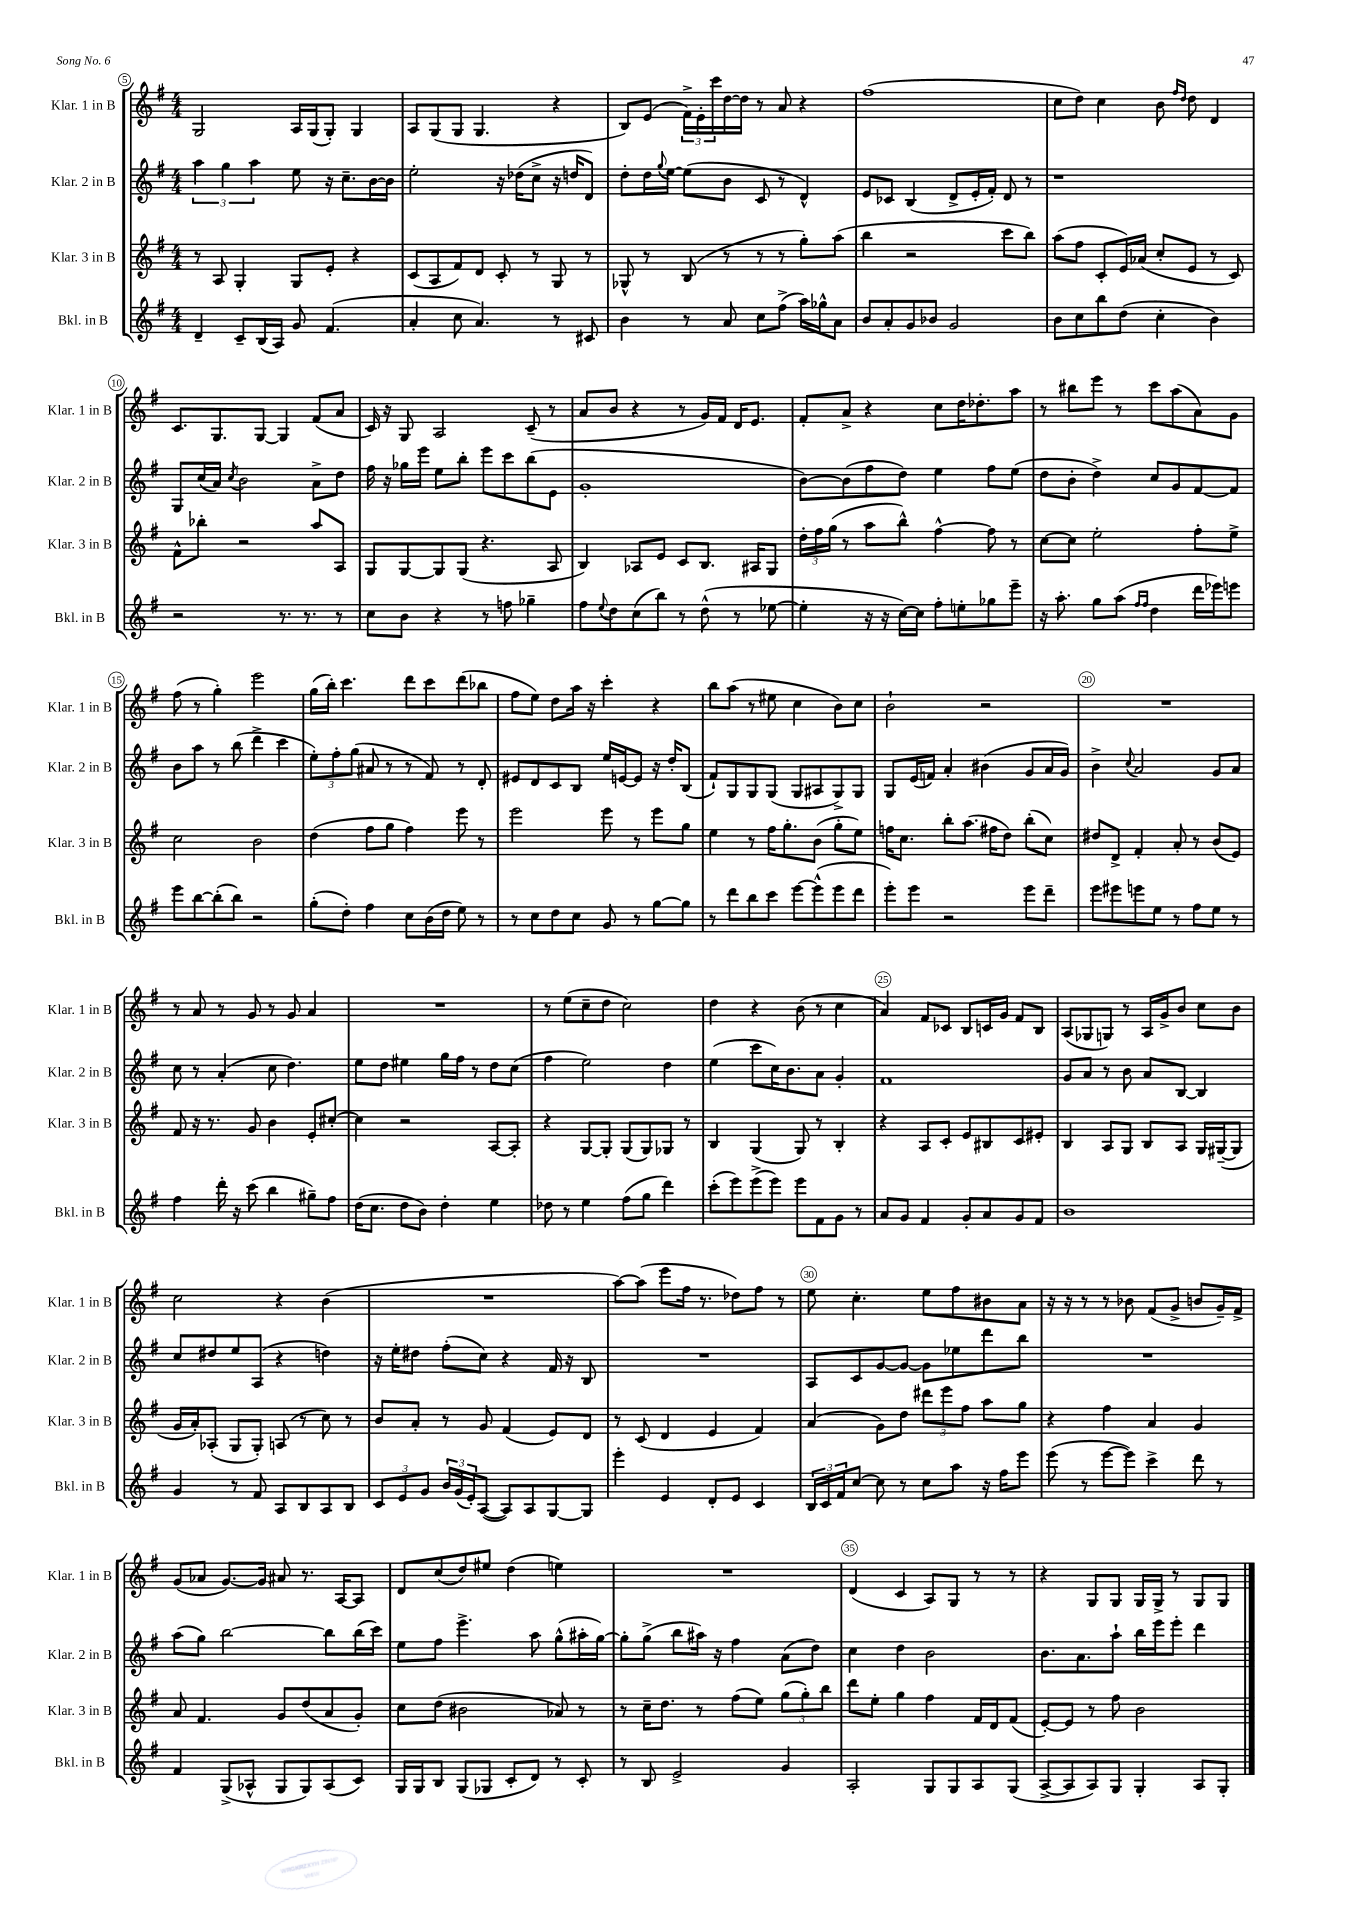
<<
\new StaffGroup <<
\new Staff = "s0" \with { instrumentName = "Klar. 1 in B" shortInstrumentName = "Klar. 1 in B" } {
    \clef treble \key g \major \numericTimeSignature \time 4/4
    g2 a16 g16( g8-.) g4 |
    a8 g8( g8 g4. r4 |
    b8) e'8( \tuplet 3/2 { fis'16->) e'16-. c'''16 } d''16~ d''16 r8 a'8 r4 |
    fis''1( |
    c''8 d''8) c''4 b'8 \grace { fis''16 d''16 } d''8 d'4 |
    c'8. g8. g8~ g4 fis'8( a'8 |
    c'16) r16 g8 a2 c'8--( r8 |
    a'8 b'8 r4 r8 g'16) fis'16 d'16 e'8. |
    fis'8-. a'8-> r4 c''8 d''16 des''8.-. a''8 |
    r8 bis''8 e'''8 r8 c'''8 a''8( a'8) g'8 |
    fis''8( r8 g''4-.) e'''2 |
    g''16( b''16-.) c'''4. d'''8 c'''8 d'''8( bes''8 |
    fis''8 e''8) d''8 a''16 r16 c'''4-. r4 |
    b''8 a''8( r8 eis''8 c''4 b'8) c''8 |
    b'2-! r2 |
    R1 |
    r8 a'8 r8 g'8 r8 g'8 a'4 |
    R1 |
    r8 e''8( c''8-- d''8 c''2) |
    d''4 r4 b'8( r8 c''4 |
    a'4) fis'8 ces'8 b8 c'16 g'16 fis'8 b8 |
    a8( ges8 g8) r8 a16 g'16-> b'8 c''8 b'8 |
    c''2 r4 b'4( |
    R1 |
    a''8~) a''8( e'''8 fis''16 r8. des''8) fis''8 r8 |
    e''8 c''4.-. e''8 fis''8 bis'8 a'8 |
    r16 r16 r8 r8 bes'8 fis'8( g'8-> b'8 g'16--) fis'16-> |
    g'8( aes'8 g'8.~) g'16 ais'8 r8. a16~ a8 |
    d'8 c''8( d''8) eis''8 d''4( e''4) |
    R1 |
    d'4( c'4 a8) g8 r8 r8 |
    r4 g8 g8 g16 g16-> r8 g8 g8 \bar "|." |
}
\new Staff = "s1" \with { instrumentName = "Klar. 2 in B" shortInstrumentName = "Klar. 2 in B" } {
    \clef treble \key g \major \numericTimeSignature \time 4/4
    \tuplet 3/2 { a''4 g''4 a''4 } e''8 r16 c''8.-- b'16~ b'16 |
    e''2-. r16 des''16( c''8-> r16 d''16 d'8) |
    d''8-. d''16 \appoggiatura { g''8 } e''16~ e''8( b'8 c'8 r8 d'4-^) |
    e'8 ces'8 b4( d'8-> e'16-. fis'16-.) d'8 r8 |
    r1 |
    g8 c''16( a'16) \acciaccatura { c''8 } b'2 a'8-> d''8 |
    fis''16 r16 ges''16 e'''16 e''8 b''8-. e'''8 c'''8 b''8( e'8 |
    g'1-. |
    b'8~) b'8( fis''8 d''8) e''4 fis''8 e''8( |
    d''8 b'8-. d''4->) c''8 g'8 fis'8~ fis'8 |
    b'8 a''8 r8 b''8( d'''4-> c'''4 |
    \tuplet 3/2 { e''8-.) fis''8-. g''8( } ais'8 r8 r8 fis'8) r8 d'8-. |
    eis'8 d'8 c'8 b8 e''16 e'16~ e'8 r16 d''16-. b8( |
    fis'8-!) g8 g8 g8( g8 ais8 g8->) g8 |
    g8 e'16( f'16) a'4-. bis'4( g'8 a'16 g'16) |
    b'4-> \appoggiatura { c''8 } a'2 g'8 a'8 |
    c''8 r8 a'4-.( c''8 d''4.) |
    e''8 d''8 eis''4 g''16 fis''16 r8 d''8 c''8( |
    fis''4 e''2) d''4 |
    e''4( c'''8 c''16) b'8. a'8 g'4-. |
    fis'1 |
    g'8 a'8 r8 b'8 a'8 b8~ b4 |
    c''8 dis''8 e''8 a8( r4 d''4) |
    r16 e''16-. dis''8 fis''8-.( c''8) r4 fis'16 r16 b8 |
    R1 |
    a8 c'8 g'8~ g'8~ g'8 ees''8 d'''8 b''8 |
    R1 |
    a''8( g''8) b''2~ b''8 b''16( c'''16) |
    e''8 fis''8 e'''4.-> a''8 g''8-^( ais''16-. g''16~) |
    g''8-. g''8->( b''8 ais''16) r16 fis''4 a'8( d''8) |
    c''4 d''4 b'2 |
    b'8. a'8. a''8-! b''16 e'''16 e'''8-. d'''4 \bar "|." |
}
\new Staff = "s2" \with { instrumentName = "Klar. 3 in B" shortInstrumentName = "Klar. 3 in B" } {
    \clef treble \key g \major \numericTimeSignature \time 4/4
    r8 a8 g4-. g8 e'8-. r4 |
    c'8( a8 fis'8) d'8 c'8-. r8 g8 r8 |
    ges8-^ r8 b8( r8 r8 r8 g''8-.) a''8( |
    b''4 r2 c'''8 b''8) |
    a''8( fis''8 c'8-. e'16) aes'16( c''8-. e'8 r8 c'8) |
    fis'8-^ bes''8-. r2 a''8 a8 |
    g8 g8~ g8 g8( r4. a8 |
    b4) aes8 e'8 c'8 b8. ais16 g8 |
    \tuplet 3/2 { d''16-. fis''16 g''16( } r8 a''8 b''8-^) fis''4~-^ fis''8 r8 |
    c''8~ c''8 e''2-. fis''8-. e''8-> |
    c''2 b'2 |
    d''4( fis''8 g''8 fis''4) e'''8 r8 |
    e'''2 e'''8 r8 e'''8 g''8 |
    e''4 r8 fis''16 g''8.-. b'8( g''8-. e''8) |
    f''16 c''8. b''8-. a''8.( fis''16 d''8) b''8-.( c''8) |
    dis''8 d'8-> fis'4-. a'8-. r8 b'8( e'8) |
    fis'8 r16 r8. g'8 b'4 e'8-. cis''8~-. |
    cis''4 r2 a8~ a8-. |
    r4 g8~ g8-. g8( g8) ges8 r8 |
    b4 g4( g8) r8 b4-. |
    r4 a8 c'8-. e'8 bis8 c'8 eis'8-. |
    b4 a8 g8 b8 a8 g16 gis16~--( gis8 |
    g'16 a'16-.) aes8-.( g8 g8-.) a8( r8 c''8) r8 |
    b'8 a'8-. r8 g'8 fis'4( e'8) d'8 |
    r8 c'8( d'4 e'4 fis'4) |
    a'4( g'8) d''8 \tuplet 3/2 { dis'''8 e'''8 fis''8 } a''8 g''8 |
    r4 fis''4 a'4 g'4 |
    a'8 fis'4. g'8 d''8( a'8 g'8-.) |
    c''8 d''8( bis'2 aes'8) r8 |
    r8 c''16-- d''8. r8 fis''8( e''8) \tuplet 3/2 { g''8( g''8-.) b''8 } |
    d'''8 e''8-. g''4 fis''4 fis'16 d'16 fis'8( |
    e'8~-.) e'8 r8 fis''8 b'2 \bar "|." |
}
\new Staff = "s3" \with { instrumentName = "Bkl. in B" shortInstrumentName = "Bkl. in B" } {
    \clef treble \key g \major \numericTimeSignature \time 4/4
    d'4-- c'8-- b16( a16) g'8 fis'4.( |
    a'4-. c''8 a'4.) r8 cis'8 |
    b'4 r8 a'8 c''8 fis''8->( a''16) ges''16-^ a'8 |
    b'8 a'8-. g'8 bes'8 g'2 |
    b'8 c''8 b''8 d''8( c''4-. b'4) |
    r2 r8. r8. r8 |
    c''8 b'8 r4 r8 f''8 ges''4-- |
    fis''8 \appoggiatura { e''8 } d''8 c''8( b''8) r8 d''8-^( r8 ees''8~ |
    ees''4-. r16 r16 c''16~) c''16 fis''8-. e''8-. ges''8 e'''8-- |
    r16 a''8.-. g''8 a''8( \grace { fis''16 fis''16 } d''4 d'''16 ees'''16) e'''8 |
    e'''8 b''8~ b''8-.( b''8) r2 |
    g''8-.( d''8-.) fis''4 c''8 b'16( d''16 e''8) r8 |
    r8 c''8 d''8 c''8 g'8 r8 g''8~ g''8 |
    r8 d'''8 b''8 c'''8 e'''8~ e'''8-^( e'''8 d'''8 |
    e'''8-.) e'''8 r2 e'''8 d'''8-- |
    e'''8 eis'''8 e'''8 e''8 r8 fis''8 e''8 r8 |
    fis''4 d'''16-. r16 c'''8( b''4 gis''8--) fis''8 |
    d''16( c''8. d''8 b'8) d''4-. e''4 |
    des''8 r8 e''4 fis''8( g''8 d'''4) |
    c'''8-.( e'''8) e'''8->( e'''8) e'''8 fis'8 g'8 r8 |
    a'8 g'8 fis'4 g'8-. a'8 g'8 fis'8 |
    b'1 |
    g'4 r8 fis'8 a8 b8 a8 b8 |
    \tuplet 3/2 { c'8 e'8 g'8 } \tuplet 3/2 { b'16 g'16( e'16-.) } a8~( a8) a8 g8~ g8 |
    e'''4-. e'4 d'8-. e'8 c'4 |
    \tuplet 3/2 { b16 c'16 fis'16 } c''8~ c''8 r8 c''8 a''8 r16 fis''16 e'''8 |
    e'''8( r8 e'''8~ e'''8) c'''4-> d'''8 r8 |
    fis'4 g8->( aes8-^ g8 g8) aes8( c'8) |
    g16 g16 b8 g8( ges8 c'8-. d'8) r8 c'8-. |
    r8 b8 e'2-> g'4 |
    a2-. g8 g8 a8 g8( |
    a8~-> a8 a8) g8 g4-. a8 g8-. \bar "|." |
}
>>
>>
\layout { \context { \Score currentBarNumber = #5 \override BarNumber.break-visibility = ##(#f #t #t) barNumberVisibility = #(every-nth-bar-number-visible 5) \override BarNumber.stencil = #(make-stencil-circler 0.1 0.3 ly:text-interface::print) } }
